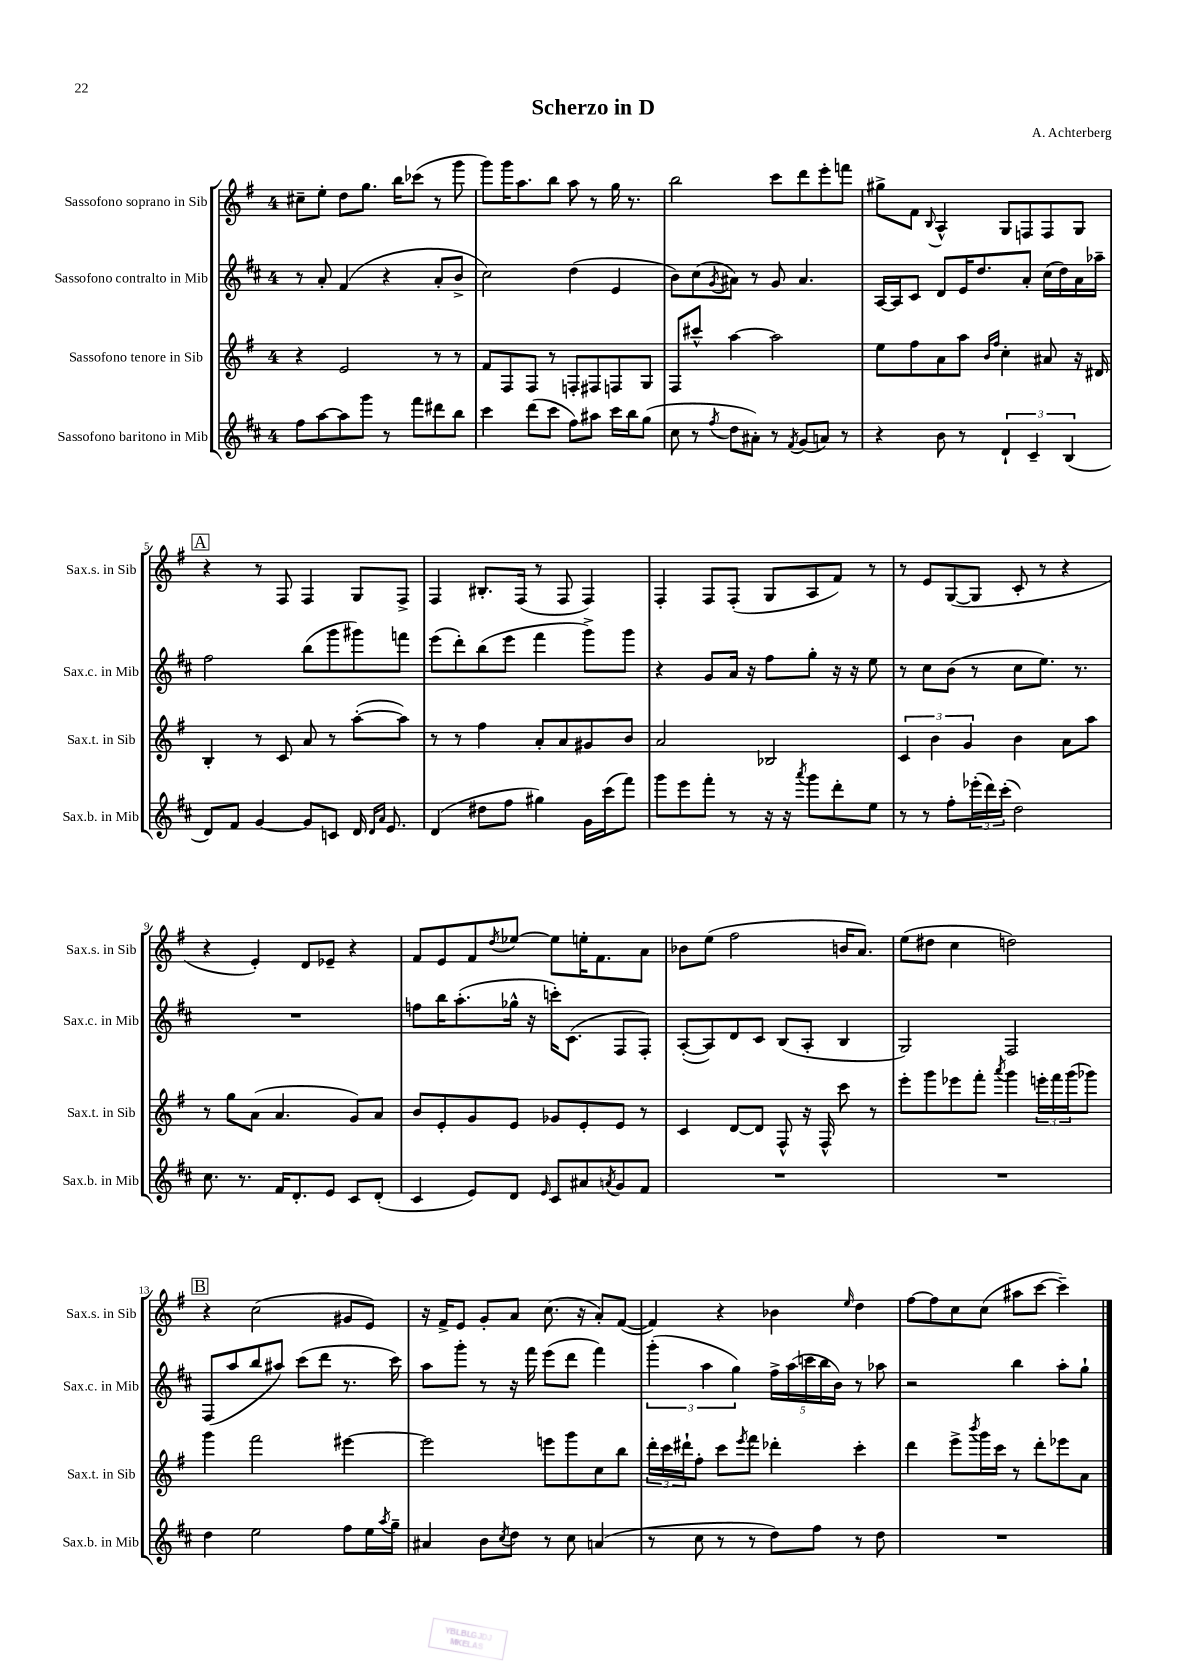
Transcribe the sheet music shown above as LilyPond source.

\header { title = "Scherzo in D" composer = "A. Achterberg" }
<<
\new StaffGroup <<
\new Staff = "s0" \with { instrumentName = "Sassofono soprano in Sib" shortInstrumentName = "Sax.s. in Sib" } {
    \clef treble \key g \major \once \override Staff.TimeSignature.style = #'single-digit \time 4/4
    cis''8-- e''8-. d''8 g''8. b''16 ces'''8( r8 g'''8 |
    g'''8) g'''16 a''8. b''8 a''8 r8 g''16 r8. |
    b''2 c'''8 d'''8 e'''8-. f'''8 |
    gis''8-> fis'8 \appoggiatura { b8 } a4-^ g8 f8 f8 g8 |
    \mark \markup { \box "A" } r4 r8 fis8 fis4 g8 fis8-> |
    fis4 bis8.-. fis16( r8 fis8 fis4) |
    fis4-. fis8 fis8-.( g8 a8 fis'8) r8 |
    r8 e'8 g8~( g8 c'8-. r8 r4 |
    r4 e'4-.) d'8 ees'8-- r4 |
    fis'8 e'8 fis'8 \acciaccatura { d''8 } ees''8~ ees''8 e''16-. fis'8. a'8 |
    bes'8 e''8( fis''2 b'16 a'8.) |
    e''8( dis''8 c''4 d''2) |
    \mark \markup { \box "B" } r4 c''2( gis'8 e'8) |
    r16 fis'16-> e'8 g'8-. a'8 c''8.( r16 a'8-.) fis'8~( |
    fis'4) r4 bes'4 \grace { e''16 } d''4 |
    fis''8~ fis''8 c''8 c''8( ais''8 c'''8~ c'''4--) \bar "|." |
}
\new Staff = "s1" \with { instrumentName = "Sassofono contralto in Mib" shortInstrumentName = "Sax.c. in Mib" } {
    \clef treble \key d \major \once \override Staff.TimeSignature.style = #'single-digit \time 4/4
    r8 a'8-. fis'4( r4 a'8-. b'8-> |
    cis''2) d''4( e'4 |
    b'8) cis''8( \acciaccatura { g'8 } ais'8) r8 g'8 ais'4. |
    a16~ a16 cis'8 d'8 e'16 d''8. a'8-. cis''16( d''16) a'16 aes''16-- |
    \mark \markup { \box "A" } fis''2 b''8( g'''8 gis'''8) f'''8 |
    e'''8( d'''8-.) b''8( e'''8 fis'''4 g'''8->) g'''8 |
    r4 g'8 a'16 r16 fis''8 g''8-. r16 r16 e''8 |
    r8 cis''8 b'8( r8 cis''8 e''8.) r8. |
    R1 |
    f''8 b''16 a''8.-.( ges''16-^ r16 c'''16-.) cis'8.( fis8 fis8-.) |
    a8~-.( a8) d'8 cis'8 b8( a8-. b4 |
    g2) fis2 |
    \mark \markup { \box "B" } fis8( a''8 b''8 ais''8) cis'''8( d'''8 r8. cis'''16) |
    a''8 g'''8-. r8 r16 fis'''16 e'''8( d'''8 fis'''4) |
    \tuplet 3/2 { g'''4-.( a''4 g''4) } \tuplet 5/4 { fis''16-> a''16( c'''16 b''16 b'16) } r8 aes''8 |
    r2 b''4 a''8-. g''8-! \bar "|." |
}
\new Staff = "s2" \with { instrumentName = "Sassofono tenore in Sib" shortInstrumentName = "Sax.t. in Sib" } {
    \clef treble \key g \major \once \override Staff.TimeSignature.style = #'single-digit \time 4/4
    r4 e'2 r8 r8 |
    fis'8 fis8 fis8 r8 f8-. fis8 f8 g8 |
    fis8 cis'''8-^ a''4~ a''2 |
    e''8 fis''8 a'8 a''8 \grace { b'16 fis''16 } c''4-. ais'8 r16 dis'16 |
    \mark \markup { \box "A" } b4-. r8 c'8 a'8 r8 a''8~-.( a''8) |
    r8 r8 fis''4 a'8-. a'8 gis'8 b'8 |
    a'2 bes2 |
    \tuplet 3/2 { c'4 b'4 g'4 } b'4 a'8 a''8 |
    r8 g''8 a'8( a'4. g'8) a'8 |
    b'8 e'8-. g'8 e'8 ges'8 e'8-. e'8 r8 |
    c'4 d'8~ d'8 fis8-^ r16 fis16-^ c'''8 r8 |
    e'''8-. g'''8 ees'''8 fis'''8-. \acciaccatura { a'''8 } g'''4 \tuplet 3/2 { e'''16-. fis'''16 g'''16( } ges'''8) |
    \mark \markup { \box "B" } g'''4 fis'''2 eis'''4~ |
    eis'''2 e'''8 g'''8 c''8 b''8 |
    \tuplet 3/2 { d'''16-. c'''16 dis'''16-! } fis''8-. c'''8 \acciaccatura { e'''8 } fis'''8 des'''4-. c'''4-. |
    d'''4 e'''8-> \acciaccatura { b'''8 } g'''16 c'''16 r8 d'''8-. ees'''8 a'8 \bar "|." |
}
\new Staff = "s3" \with { instrumentName = "Sassofono baritono in Mib" shortInstrumentName = "Sax.b. in Mib" } {
    \clef treble \key d \major \once \override Staff.TimeSignature.style = #'single-digit \time 4/4
    fis''8 a''8~ a''8 g'''8 r8 fis'''8 dis'''8 b''8 |
    cis'''4 d'''8( cis'''8 fis''8) ais''8 cis'''16 b''16 g''8( |
    cis''8 r8 \acciaccatura { fis''8 } d''8 ais'8-.) r8 \acciaccatura { fis'8 } g'8( a'8) r8 |
    r4 b'8 r8 \tuplet 3/2 { d'4-! cis'4-- b4( } |
    \mark \markup { \box "A" } d'8) fis'8 g'4~ g'8 c'8 d'16 \grace { d'16 a'16 } e'8. |
    d'4( dis''8 fis''8 gis''4) g'16 cis'''16( fis'''8) |
    g'''8 e'''8 fis'''8-. r8 r16 r16 \acciaccatura { a'''8 } g'''8 d'''8-. e''8 |
    r8 r8 fis''8-. \tuplet 3/2 { ees'''16-.( d'''16) cis'''16-.( } d''2) |
    cis''8. r8. fis'16 d'8.-. e'8 cis'8 d'8-.( |
    cis'4 e'8) d'8 \grace { e'16 } cis'8 ais'8 \acciaccatura { a'8 } g'8 fis'8 |
    R1 |
    R1 |
    \mark \markup { \box "B" } d''4 e''2 fis''8 e''16 \acciaccatura { a''8 } g''16-- |
    ais'4 b'8 \acciaccatura { cis''8 } d''8 r8 cis''8 a'4( |
    r8 cis''8 r8 r8 d''8) fis''8 r8 d''8 |
    R1 \bar "|." |
}
>>
>>
